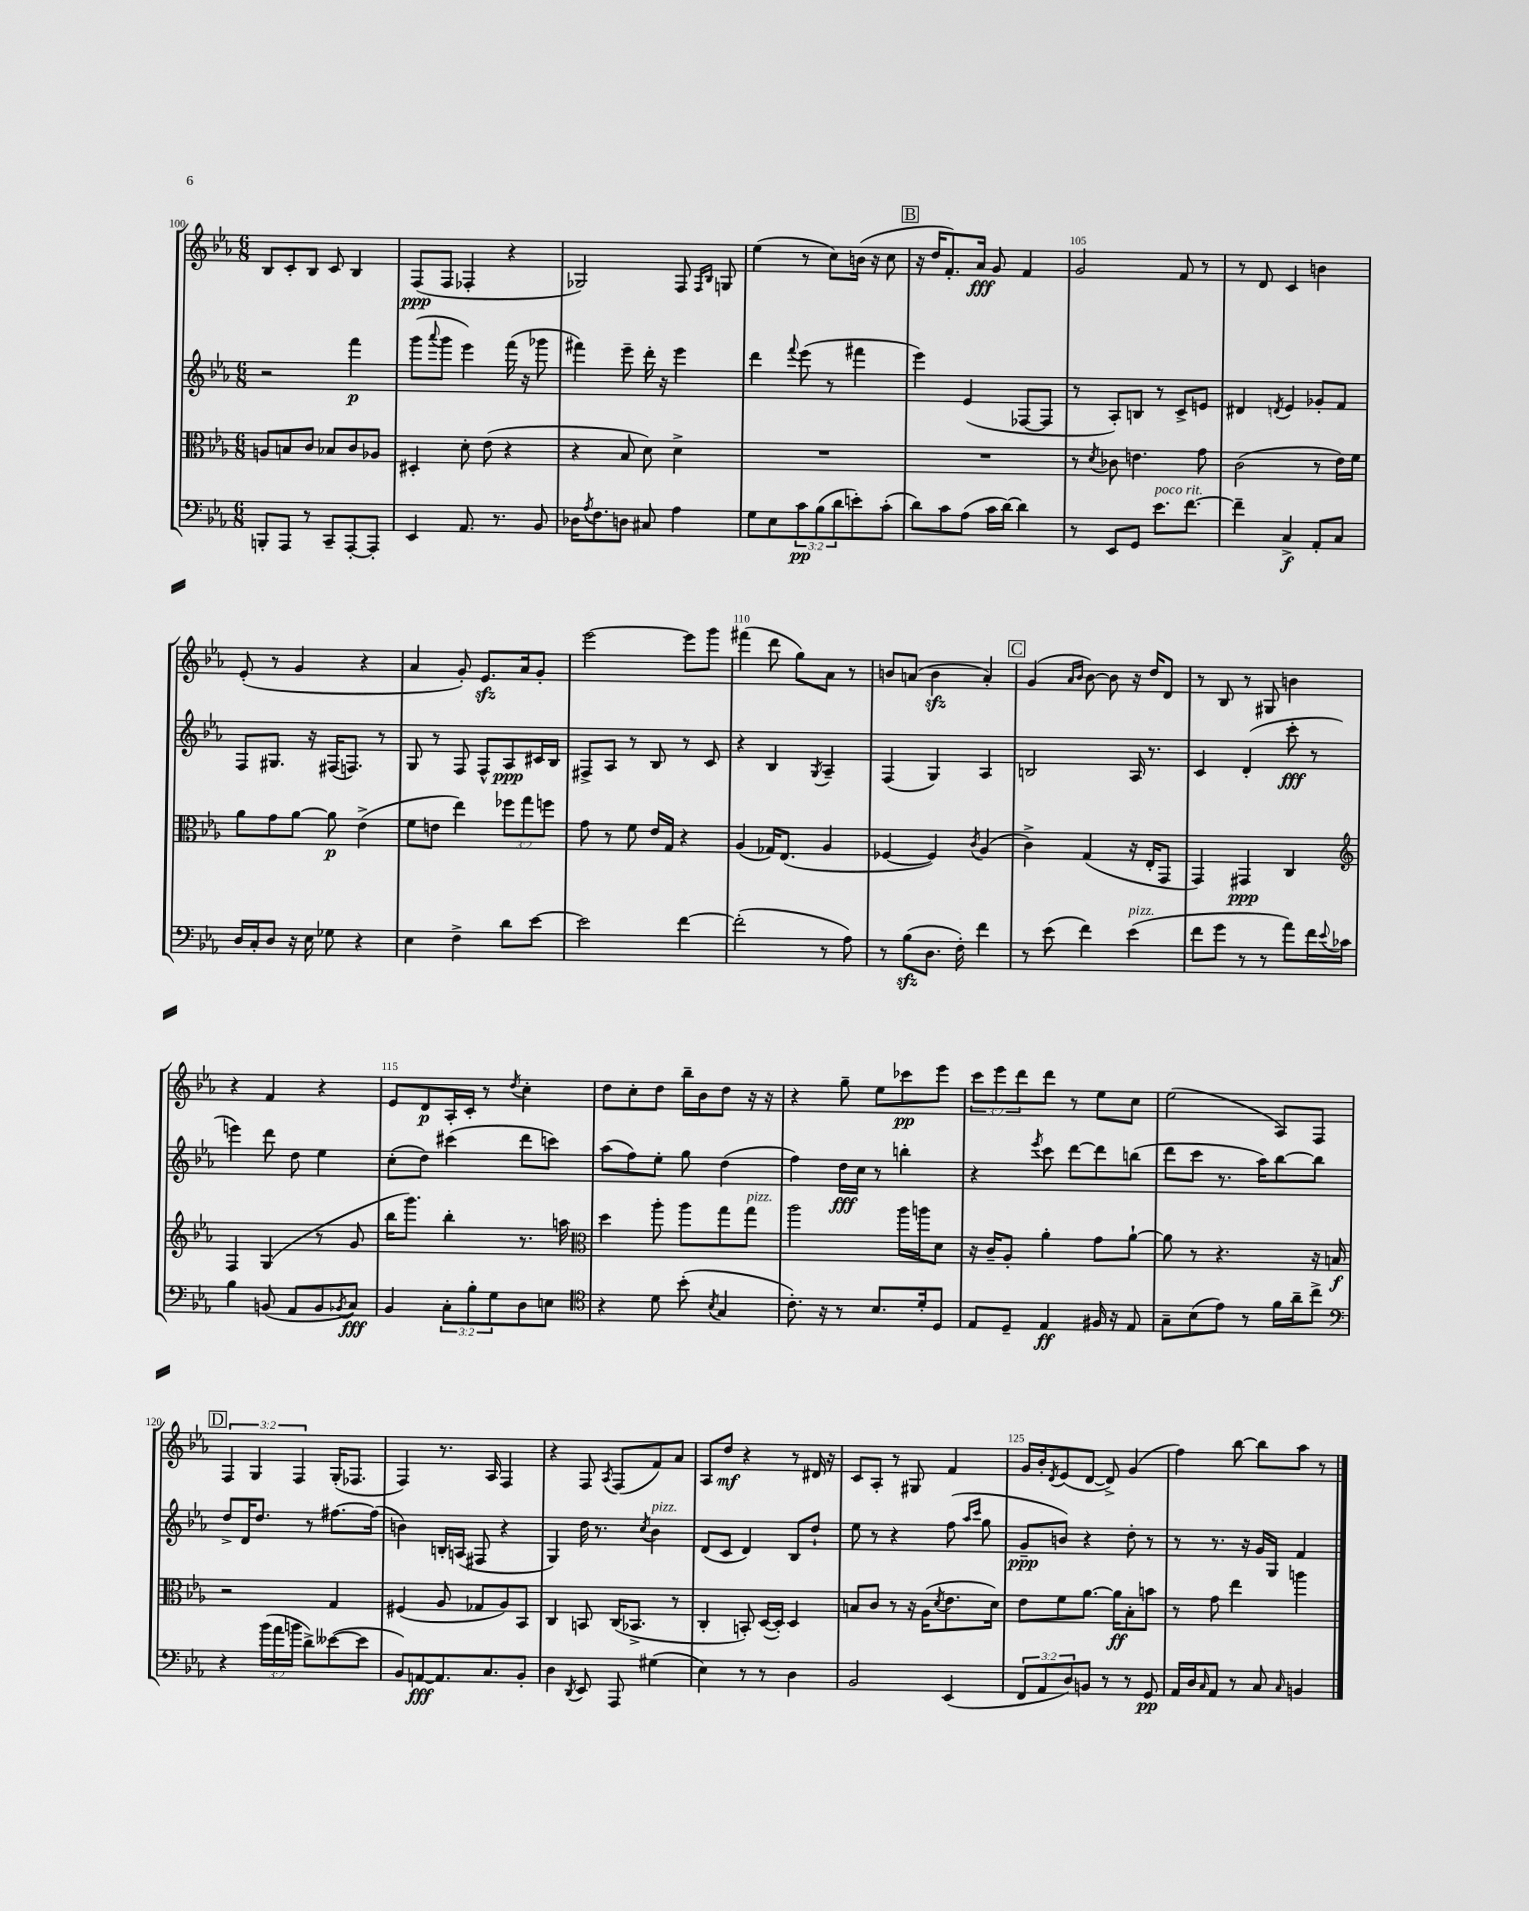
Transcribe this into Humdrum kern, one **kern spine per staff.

**kern	**kern	**kern	**kern
*staff4	*staff3	*staff2	*staff1
*clefF4	*clefC3	*clefG2	*clefG2
*k[b-e-a-]	*k[b-e-a-]	*k[b-e-a-]	*k[b-e-a-]
*M6/8	*M6/8	*M6/8	*M6/8
8BBB'	8A	2r	8B-
8AAA-	8B	.	8c'
8r	8c	.	8B-
8CC~	8B-	.	8c
[8AAA-'	8c	4fff	4B-
8AAA-']	8A-	.	.
=	=	=	=
4EE-	4D#'	(8ggg	(8F
.	.	8qqaaa-	.
.	.	8ggg	8F
8.AA-	8d'	4eee-)	4F-'
.	(8e-	.	.
8.r	.	.	.
.	4r	(16fff	4r
.	.	16r	.
8BB-	.	8ggg-	.
=	=	=	=
16D-	4r	4fff#)	2G-)
8qA-	.	.	.
8.F	.	.	.
8D	8B-	8eee-~	.
8C#	8d)	16ddd'	.
.	.	16r	.
4A-	4d^	4eee-	8F
.	.	.	16qqF
.	.	.	16qqB-
.	.	.	8G
=	=	=	=
8G	2.r	4ddd	(4ee-
8E-	.	.	.
.	.	8qqfff	.
12c	.	(8eee-	8r
(12B-	.	.	.
.	.	8r	8cc)
12d	.	.	.
8e')	.	4fff#	(16b
.	.	.	16r
(8c'	.	.	8cc
=	=	=	=
8d)	2.r	4eee-)	16r
.	.	.	16dd
8c	.	.	8.f')
(8A-	.	(4e-	.
.	.	.	16a-
16c	.	.	8g
[16d)	.	.	.
4d]	.	[8F-	4f
.	.	8F-]	.
=	=	=	=
8r	8r	8r	2g
.	8qd	.	.
8EE-	8c-	8A-')	.
8GG	4.e	8B	.
8.e-	.	8r	.
.	.	8c^	8f
[8.f	.	.	.
.	8g	8e	8r
=	=	=	=
4f~]	(2c	4d#	8r
.	.	.	8d
.	.	8qd	.
4C^	.	4e-	4c
8AA-'	8r	8g-'	4b
8C	16e-)	8f	.
.	16f	.	.
=	=	=	=
16D	8a-	8F	(8e-'
16C'	.	.	.
8D	8g	8.G#	8r
16r	[8a-	.	4g
16E-	.	16r	.
8G-	8a-]	(16F#	.
.	.	8.F)	.
4r	(4e-^	.	4r
.	.	8r	.
=	=	=	=
4E-	8f	8G	4a-
.	8e	8r	.
4F^	4ee-)	8F	8g')
.	.	8F^^	8.e-
8d	12ff-	8A-	.
.	.	.	16a-
.	12gg	.	.
[8e-	.	16c#	8g'
.	12ff	.	.
.	.	16B-	.
=	=	=	=
2e-]	8g	8F#^	[2eee-
.	8r	8A-	.
.	8f	8r	.
.	16e-	8B-	.
.	16G	.	.
[4f	4r	8r	8eee-]
.	.	8c	8ggg
=	=	=	=
(2f']	(4A-	4r	(4fff#
.	16G-)	4B-	8ddd
.	(8.E-	.	.
.	.	.	8gg)
.	.	8qG	.
8r	4A-	4A-~	8a-
8A-)	.	.	8r
=	=	=	=
8r	[4F-	(4F	8b
(8B-	.	.	(8a
8.D	4F-])	4G)	4b
16F')	.	.	.
.	8qc	.	.
4f	(4A-	4A-	4a')
=	=	=	=
8r	4c^)	2B	(4g
(8e-	.	.	.
.	.	.	16qqa-
.	.	.	16qqb-
4f)	(4G	.	[8b-)
.	.	.	8b-]
(4e-	16r	16A-	16r
.	16E-'	8.r	16dd
.	8GG	.	8d
=	=	=	=
8f	4GG)	4c	8r
8g	.	.	8B-
8r	4GG#	(4d'	8r
8r	.	.	8G#
8a-)	4C	8ccc'	4b
16f	.	8r	.
8qqe-	.	.	.
16c-	.	.	.
=	=	=	=
*	*clefG2	*	*
4B-	4F	4eee)	4r
(8BB	(4G	8ddd	4f
8AA-	.	8dd	.
8BB	8r	4ee-	4r
8qBB-	.	.	.
8C)	8g	.	.
=	=	=	=
4BB-	16bb-	(8cc'	8e-
.	8.ggg)	.	.
.	.	8dd)	8d
12C'	4bb-'	(4ccc#	16A-'
.	.	.	16c'
12B-'	.	.	.
.	.	.	8r
12G	.	.	.
.	.	.	8qdd
8D	8.r	8ddd	4cc'
8E	.	8ccc)	.
.	16aa	.	.
=	=	=	=
*clefC4	*clefC3	*	*
4r	4dd	(8aa-	8dd
.	.	8ff)	8cc'
8d	8aa-'	8ee-'	8dd
(8b-'	8aa-	8gg	16bb-~
.	.	.	16b-
8qB-	.	.	.
4G	8gg	(4dd	8dd
.	8gg	.	16r
.	.	.	16r
=	=	=	=
8.c')	2aa-	4ff)	4r
16r	.	.	.
8r	.	16dd	8gg~
.	.	16cc	.
8.B-	.	8r	8ee-
.	16aa-	4bb'	8ccc-
16d'	16aa	.	.
8D	8d	.	8eee-
=	=	=	=
8E-	16r	4r	12ccc
.	16c~	.	.
.	.	.	12eee-
8D~	8A-'	.	.
.	.	.	12ddd
.	.	8qeee-	.
4E-	4a-'	8ccc	8ddd
.	.	[8ddd	8r
16F#	8g	8ddd]	8ee-
16r	.	.	.
8E-	[8a-`	(8bb	8cc
=	=	=	=
8G~	8a-]	8ddd	(2ee-
(8B-	8r	8ccc	.
8e-)	4.r	8.r	.
8r	.	.	.
.	.	16aa-)	.
16f	.	[8bb-	8A-)
16a-~	.	.	.
8cc^	16r	8bb-]	8F
.	16B	.	.
=	=	=	=
*clefF4	*	*	*
4r	2r	8dd^	6F
.	.	16d	.
.	.	.	6G
.	.	8.dd	.
(24b-	.	.	.
24a-	.	.	.
24b	.	.	6F
8d^)	.	8r	.
([8e--	4G	[8.ff#	(16G'
.	.	.	8.F-
8e--]	.	.	.
.	.	(16ff#]	.
=	=	=	=
8BB-)	(4F#	4b)	4F)
[8AA	.	.	.
8.AA]	8A-	16B'	8.r
.	.	(16A	.
.	8G-	8F#	.
8.C	.	.	16A-
.	8A-)	4r	4F
8BB-'	8BB-	.	.
=	=	=	=
4D	4C	4G)	4r
8qDD	.	.	.
8EE-	8BB	16dd	8F
.	.	8.r	.
.	.	.	8qA-
8AAA-	(16C	.	(8F
.	8.BB-^	.	.
.	.	8qcc	.
(4G#	.	4b-	8f)
.	8r	.	8a-
=	=	=	=
4E-)	4C'	(8d	8A-
.	.	8c	8dd
8r	8BB')	4d)	4r
8r	([16D	.	.
.	16D'])	.	.
4D	4D	8B-	8r
.	.	8dd`	16d#
.	.	.	16r
=	=	=	=
2BB-	8B	8ee-	8c
.	8c	8r	8A-'
.	8r	4r	8r
.	16r	.	8G#
.	(16A-	.	.
.	8qd	.	.
(4EE-	8.e-	(8ff	4f
.	.	16qqaa-	.
.	.	16qqccc	.
.	.	8gg	.
.	16d)	.	.
=	=	=	=
12FF	8e-	8g~	16g
.	.	.	16b-'
12AA-	.	.	.
.	.	.	8qd
.	8f	8b)	(8e-
12D)	.	.	.
8BB	[8.a-	4r	[8d
8r	.	.	8d^])
.	16a-]	.	.
8r	8B-'	8dd'	(4g
8GG	8b	8r	.
=	=	=	=
16AA-	8r	8r	4ff)
16D	.	.	.
16qqC	.	.	.
8AA-	8g	8.r	.
8r	4ee-	.	[8bb-
.	.	16r	.
8C	.	16g	8bb-]
.	.	16G	.
16qqC	.	.	.
4BB	4aa	4f	8aa-
.	.	.	8r
==	==	==	==
*-	*-	*-	*-
